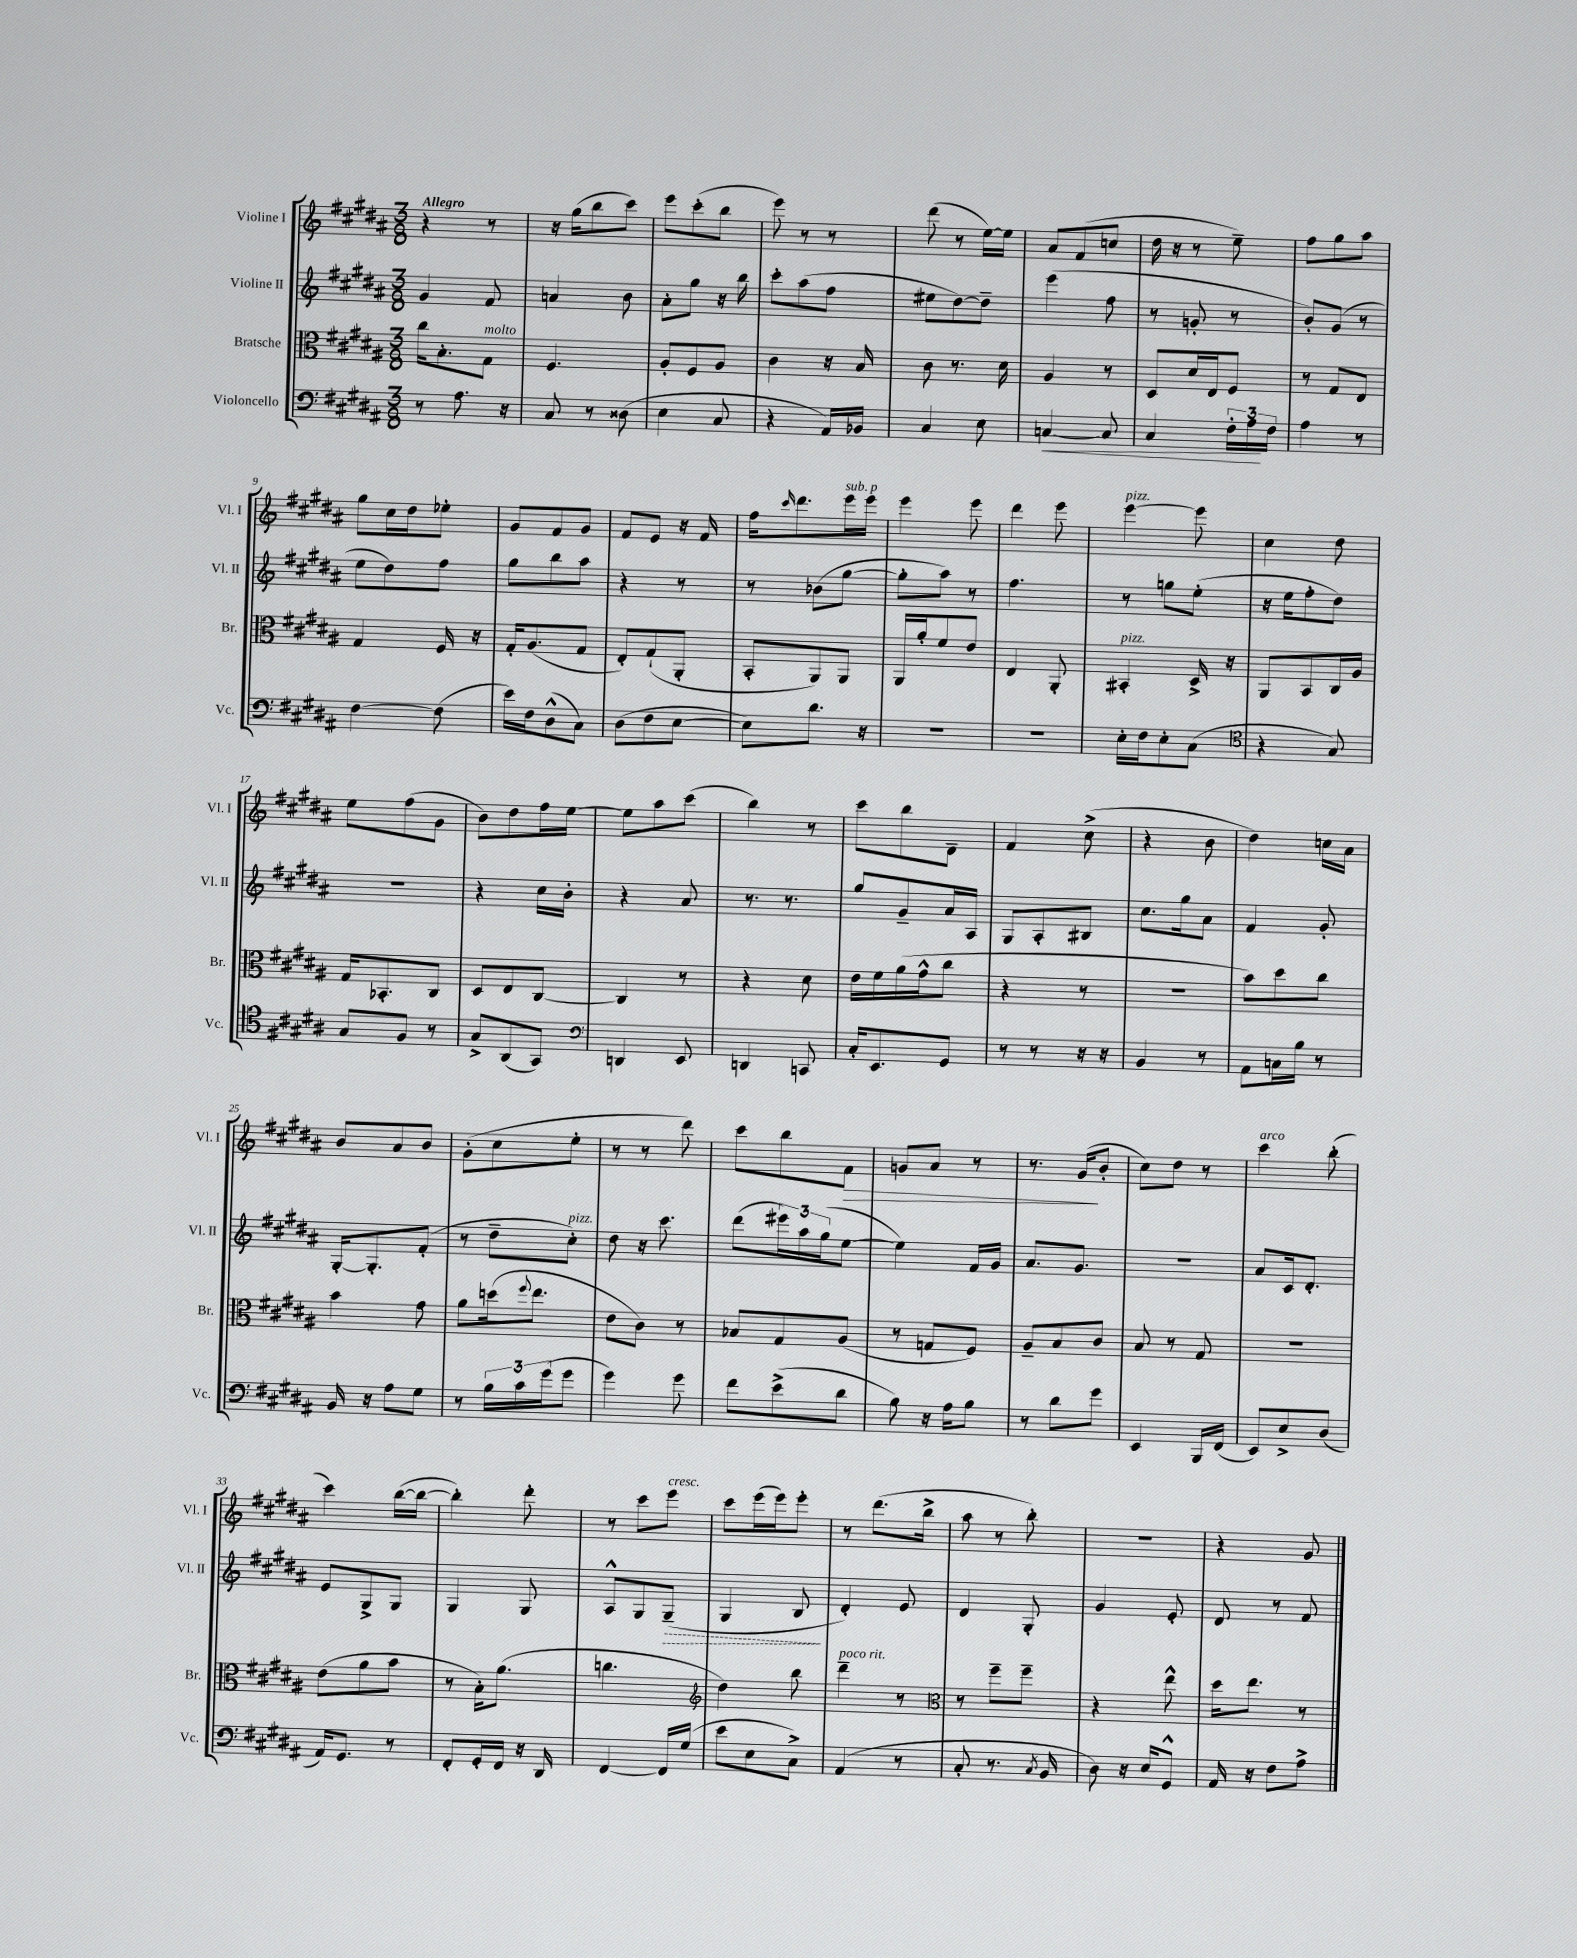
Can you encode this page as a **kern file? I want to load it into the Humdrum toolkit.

**kern	**dynam	**kern	**kern	**dynam	**kern	**dynam
*part4	*part4	*part3	*part2	*part2	*part1	*part1
*staff4	*staff4	*staff3	*staff2	*staff2	*staff1	*staff1
*I"Violoncello	*	*I"Bratsche	*I"Violine II	*	*I"Violine I	*
*I'Vc.	*	*I'Br.	*I'Vl. II	*	*I'Vl. I	*
*clefF4	*	*clefC3	*clefG2	*	*clefG2	*
*k[f#c#g#d#a#]	*	*k[f#c#g#d#a#]	*k[f#c#g#d#a#]	*	*k[f#c#g#d#a#]	*
*M3/8	*	*M3/8	*M3/8	*	*M3/8	*
=1	=1	=1	=1	=1	=1	=1
!	!	!	!	!	!LO:TX:a:B:t=Allegro	!
8r	.	16cc#\KL	4g#/	.	4r	.
.	.	8.B'\	.	.	.	.
8.A#\	.	.	.	.	.	.
!	!	!LO:TX:a:i:t=molto	!	!	!	!
.	.	8G#\J	8f#/	.	8r	.
16r	.	.	.	.	.	.
=2	=2	=2	=2	=2	=2	=2
8C#/	.	4.F#/	4an/	.	16r	.
.	.	.	.	.	(16gg#\KL	.
8r	.	.	.	.	8bb\	.
(8D##X\	.	.	8b\	.	8ccc#\J)	.
=3	=3	=3	=3	=3	=3	=3
4E\	.	8A#'/L	8a#'\L	.	8eee\L	.
.	.	8F#/	8gg#\J	.	(8ccc#'\	.
8C#/	.	8A#/J	16r	.	8bb\J	.
.	.	.	16bb\	.	.	.
=4	=4	=4	=4	=4	=4	=4
4r	.	4c#\	8ccc#'\L	.	8eee\)	.
.	.	.	(8aa#\	.	8r	.
16AA#/LL)	.	16r	8ff#\J	.	8r	.
16BB-X/JJ	.	16B/	.	.	.	.
=5	=5	=5	=5	=5	=5	=5
4C#/	.	8c#\	8ee#X\L	.	(8ddd#\	.
.	.	8.r	[8dd#\)	.	8r	.
8E\	.	.	8dd#~\J]	.	[16ee\LL)	.
.	.	16d#\	.	.	16ee\JJ]	.
=6	=6	=6	=6	=6	=6	=6
!	!LO:HP:b	!	!	!	!	!
[4Cn/	<	4A#/	(4eee\	.	8a#/L	.
.	.	.	.	.	(8f#/	.
8C/]	.	8r	8ff#\	.	8ccn/J	.
=7	=7	=7	=7	=7	=7	=7
4C#/	.	8D#/L	8r	.	16dd#\	.
.	.	.	.	.	16r	.
.	.	16d#/L	8gn'/	.	8r	.
.	.	16E/J	.	.	.	.
24F#'\LL	.	8F#/J	8r	.	8ee~\)	.
24A#\	.	.	.	.	.	.
24F#\JJ	[	.	.	.	.	.
=8	=8	=8	=8	=8	=8	=8
4A#\	.	8r	8b'/L)	.	8ff#\L	.
.	.	8G#/L	(8g#/J	.	8gg#\	.
8r	.	8E/J	8r	.	8aa#\J	.
!!LO:LB:g=z
=9	=9	=9	=9	=9	=9	=9
[4F#\	.	4G#/	8ee\L	.	8gg#\L	.
.	.	.	8dd#\)	.	16cc#\L	.
.	.	.	.	.	16dd#\J	.
(8F#\]	.	16F#/	8ff#\J	.	8ee-X'\J	.
.	.	16r	.	.	.	.
=10	=10	=10	=10	=10	=10	=10
16e\LL)	.	16G#'/KL	8gg#\L	.	8g#/L	.
16F#\J	.	(8.A#/	.	.	.	.
(8D#^^\	.	.	8bb\	.	8f#/	.
8C#\J)	.	8G#/J	8aa#\J	.	8g#/J	.
=11	=11	=11	=11	=11	=11	=11
(8D#\L	.	8E'/L)	4r	.	8f#/L	.
8F#\	.	(8G#`/	.	.	8e/J	.
[8E\J	.	8AA#'/J	8r	.	16r	.
.	.	.	.	.	16f#/	.
=12	=12	=12	=12	=12	=12	=12
8E\L])	.	8BB'/L	8r	.	16ff#\KL	.
.	.	.	.	.	16qqccc#/	.
.	.	.	.	.	8.ddd#\	.
8.d#\J	.	8AA#/)	(8b-X\L	.	.	.
!	!	!	!	!	!LO:TX:a:i:t=sub. p	!
.	.	8AA#/J	[8gg#\J	.	16eee\L	.
16r	.	.	.	.	16eee\JJ	.
=13	=13	=13	=13	=13	=13	=13
4.r	.	16AA#/LL	8gg#'\L]	.	4eee\	.
.	.	16a#'/J	.	.	.	.
.	.	8f#/	8aa#\J)	.	.	.
.	.	8e/J	8r	.	8eee\	.
=14	=14	=14	=14	=14	=14	=14
4.r	.	4E/	4.ff#\	.	4ddd#\	.
.	.	8AA#'/	.	.	8eee\	.
=15	=15	=15	=15	=15	=15	=15
!	!	!	!	!	!LO:TX:a:i:t=pizz.	!
!	!	!LO:TX:a:i:t=pizz.	!	!	!	!
16E'\LL	.	4BB#X'/	8r	.	[4eee\	.
16F#\J	.	.	.	.	.	.
8E'\	.	.	8ggn\L	.	.	.
(8C#\J	.	16D#^/	(8ee'\J	.	8eee\]	.
.	.	16r	.	.	.	.
=16	=16	=16	=16	=16	=16	=16
*clefC4	*	*	*	*	*	*
4r	.	8AA#/L	16r	.	4cc#\	.
.	.	.	16ee\KL	.	.	.
.	.	8BB/	8ff#'\	.	.	.
8G#/)	.	16C#/L	8dd#\J)	.	8dd#\	.
.	.	16A#/JJ	.	.	.	.
!!LO:LB:g=z
=17	=17	=17	=17	=17	=17	=17
8G#/L	.	16G#/KL	4.r	.	8ee\L	.
.	.	8.BB-X'/	.	.	.	.
8F#/J	.	.	.	.	(8ff#\	.
8r	.	8C#/J	.	.	8g#\J	.
=18	=18	=18	=18	=18	=18	=18
8G#^/L	.	8D#/L	4r	.	8b\L)	.
(8AA#/	.	8E/	.	.	8dd#\	.
8GG#/J)	.	[8C#/J	16cc#\LL	.	16ff#\L	.
.	.	.	16b'\JJ	.	[16ee\JJ	.
=19	=19	=19	=19	=19	=19	=19
*clefF4	*	*	*	*	*	*
4DDn/	.	4C#/]	4r	.	8ee\L]	.
.	.	.	.	.	8aa#\	.
8EE/	.	8r	8a#/	.	(8ccc#\J	.
=20	=20	=20	=20	=20	=20	=20
4DDn/	.	4r	8.r	.	4bb\)	.
.	.	.	8.r	.	.	.
8CCn/	.	8d#\	.	.	8r	.
=21	=21	=21	=21	=21	=21	=21
16C#'/KL	.	16e\LL	8gg#/L	.	8ccc#\L	.
8.EE/	.	16f#\	.	.	.	.
.	.	(16a#\	8g#~/	.	8bb\	.
.	.	16g#^^\J	.	.	.	.
8GG#/J	.	8cc#\J	16a#/L	.	8d#~\J	.
.	.	.	16A#/JJ	.	.	.
=22	=22	=22	=22	=22	=22	=22
8r	.	4r	8G#/L	.	4f#/	.
8r	.	.	8A#'/	.	.	.
16r	.	8r	8B#X/J	.	(8cc#^\	.
16r	.	.	.	.	.	.
=23	=23	=23	=23	=23	=23	=23
4BB/	.	4.r	8.cc#\L	.	4r	.
.	.	.	16gg#\k	.	.	.
8r	.	.	8a#\J	.	8b\	.
=24	=24	=24	=24	=24	=24	=24
8AA#\L	.	8b\L)	4f#/	.	4dd#\)	.
16Cn\L	.	8dd#\	.	.	.	.
16B\JJ	.	.	.	.	.	.
8r	.	8cc#\J	8g#'/	.	16ccn\LL	.
.	.	.	.	.	16a#\JJ	.
!!LO:LB:g=z
=25	=25	=25	=25	=25	=25	=25
16BB/	.	4b\	[16G#'/KL	.	8b/L	.
16r	.	.	8.G#'/]	.	.	.
8A#\L	.	.	.	.	8a#/	.
8G#\J	.	8g#\	(8f#'/J	.	8b/J	.
=26	=26	=26	=26	=26	=26	=26
8r	.	8a#\L	8r	.	(8g#'\L	.
24B\LL	.	(16ddn\k	8dd#~\L	.	8cc#\	.
24c#\	.	.	.	.	.	.
.	.	8qqff#/	.	.	.	.
.	.	8.ee\J	.	.	.	.
(24g#\J	.	.	.	.	.	.
!	!	!	!LO:TX:a:i:t=pizz.	!	!	!
8g#\J	.	.	8cc#'\J)	.	8ee'\J	.
=27	=27	=27	=27	=27	=27	=27
4g#\)	.	8e\L	8dd#\	.	8r	.
.	.	8c#\J)	16r	.	8r	.
.	.	.	8.ccc#\	.	.	.
8g#\	.	8r	.	.	8ddd#\)	.
=28	=28	=28	=28	=28	=28	=28
8f#\L	.	8B-X/L	(8ddd#\L	.	8ccc#\L	.
(8e^\	.	8G#/	24eee#X\L)	.	8bb\	.
.	.	.	24aa#\	.	.	.
.	.	.	(24gg#\J	.	.	.
!	!	!	!	!	!	!LO:HP:b
8d#\J	.	(8A#/J	[8ee\J	.	8f#\J	>
=29	=29	=29	=29	=29	=29	=29
8B\)	.	8r	4ee\])	.	8gn/L	.
16r	.	8Gn/L	.	.	8a#/J	.
16A#\KL	.	.	.	.	.	.
8B\J	.	8F#/J)	16f#/LL	.	8r	.
.	.	.	16g#/JJ	.	.	.
=30	=30	=30	=30	=30	=30	=30
8r	.	8A#~/L	8.a#/L	.	8.r	.
8d#\L	.	8B/	.	.	.	.
.	.	.	8.g#/J	.	(16g#/KL	.
8g#\J	.	8c#/J	.	.	8b'/J	]
=31	=31	=31	=31	=31	=31	=31
4EE/	.	8B/	4.r	.	8cc#\L)	.
.	.	8r	.	.	8dd#\J	.
16BBB/LL	.	8G#/	.	.	8r	.
(16FF#/JJ	.	.	.	.	.	.
=32	=32	=32	=32	=32	=32	=32
!	!	!	!	!	!LO:TX:a:i:t=arco	!
8EE/L)	.	4.r	8a#/L	.	4ccc#\	.
8E^/	.	.	16c#/k	.	.	.
.	.	.	8.d#'/J	.	.	.
(8D#/J	.	.	.	.	(8bb'\	.
!!LO:LB:g=z
=33	=33	=33	=33	=33	=33	=33
16AA#/KL)	.	(8e\L	8e/L	.	4ccc#\)	.
8.GG#/J	.	.	.	.	.	.
.	.	8a#\	8G#^/	.	.	.
8r	.	8b\J	8G#/J	.	([16bb\LL	.
.	.	.	.	.	16bb\JJ_	.
=34	=34	=34	=34	=34	=34	=34
8FF#'/L	.	8r	4G#/	.	4bb'\])	.
16GG#'/L	.	16B'\KL)	.	.	.	.
16FF#/JJ	.	(8.a#\J	.	.	.	.
16r	.	.	8G#/	.	8ddd#'\	.
16DD#/	.	.	.	.	.	.
=35	=35	=35	=35	=35	=35	=35
[4FF#/	.	4.ccn\	8A#^^/L	.	8r	.
.	.	.	8G#/	.	8ccc#\L	.
!	!	!	!	!	!LO:TX:a:i:t=cresc.	!
!	!	!	!	!LO:HP:b	!	!
16FF#/LL]	.	.	(8G#~/J	>	8eee\J	.
(16G#/JJ	.	.	.	.	.	.
=36	=36	=36	=36	=36	=36	=36
*	*	*clefG2	*	*	*	*
8e\L	.	4dd#\)	4G#/	.	8ccc#\L	.
8E\	.	.	.	.	(16eee\L	.
.	.	.	.	.	16eee\J)	.
8C#^\J)	.	8bb\	8B/	.	8eee'\J	.
.	.	.	.	]	.	.
=37	=37	=37	=37	=37	=37	=37
!	!	!LO:TX:a:i:t=poco rit.	!	!	!	!
(4AA#/	.	4ddd#~\	4d#'/)	.	8r	.
.	.	.	.	.	(8.ddd#\L	.
8r	.	8r	8e/	.	.	.
.	.	.	.	.	16bb^\Jk	.
=38	=38	=38	=38	=38	=38	=38
*	*	*clefC3	*	*	*	*
8C#'/	.	8r	4d#/	.	8aa#\	.
8.r	.	8ff#~\L	.	.	8r	.
.	.	8ff#~\J	8G#'/	.	8bb'\)	.
8qC#/	.	.	.	.	.	.
16BB/	.	.	.	.	.	.
=39	=39	=39	=39	=39	=39	=39
8D#\)	.	4r	4g#/	.	4.r	.
16r	.	.	.	.	.	.
16E/KL	.	.	.	.	.	.
8GG#^^/J	.	8ee^^\	8e'/	.	.	.
=40	=40	=40	=40	=40	=40	=40
16AA#/	.	16dd#\KL	8d#/	.	4r	.
16r	.	8.ee\J	.	.	.	.
8F#\L	.	.	8r	.	.	.
8A#^\J	.	8r	8f#/	.	8g#/	.
==	==	==	==	==	==	==
*-	*-	*-	*-	*-	*-	*-
